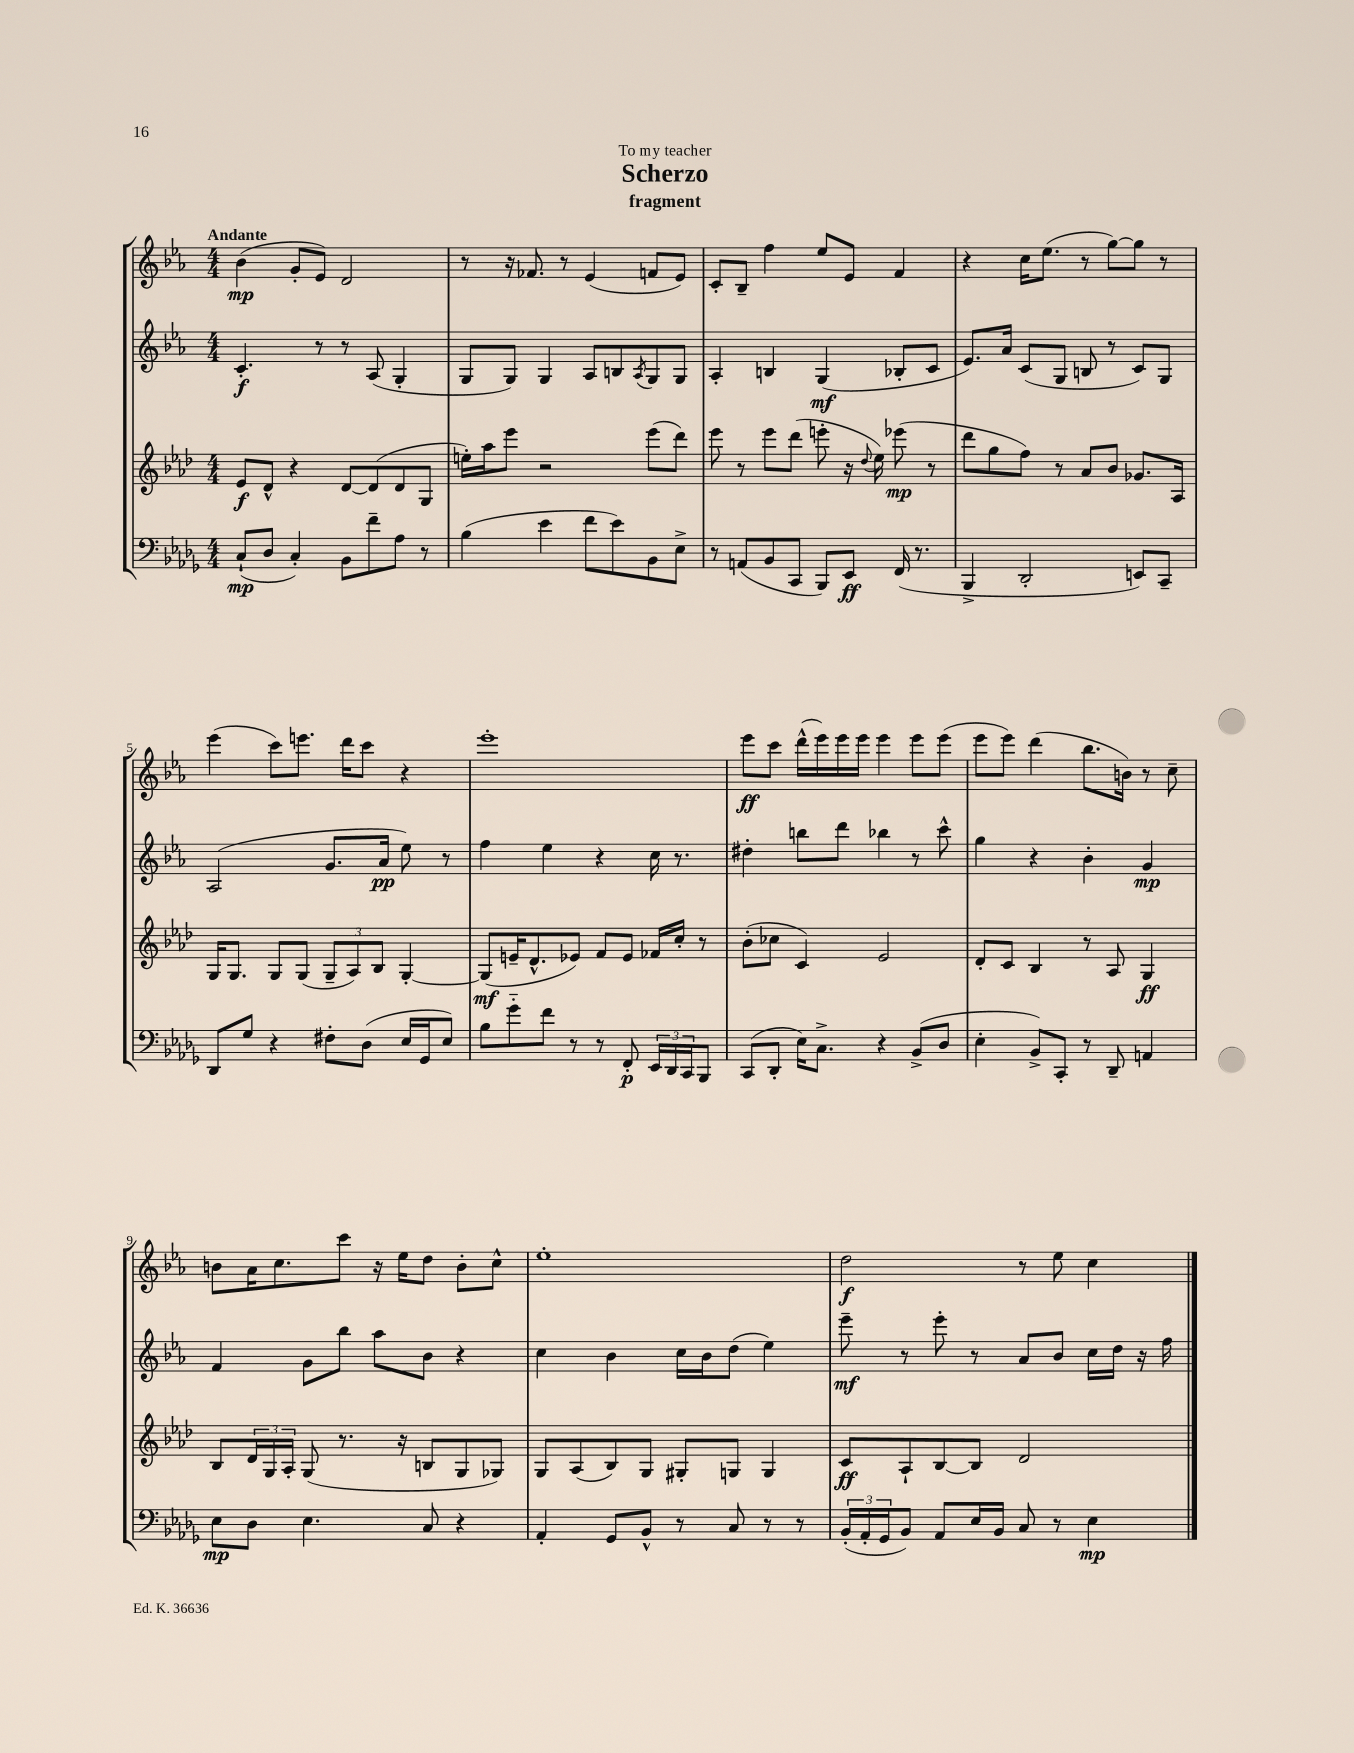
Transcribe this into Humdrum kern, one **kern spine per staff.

**kern	**kern	**kern	**kern
*staff4	*staff3	*staff2	*staff1
*clefF4	*clefG2	*clefG2	*clefG2
*k[b-e-a-d-g-]	*k[b-e-a-d-]	*k[b-e-a-]	*k[b-e-a-]
*M4/4	*M4/4	*M4/4	*M4/4
(8C`	8e-	4.c'	(4b-
8D-	8d-^^	.	.
4C')	4r	.	8g'
.	.	8r	8e-)
8BB-	[8d-	8r	2d
8f~	(8d-]	(8A-	.
8A-	8d-	4G'	.
8r	8G	.	.
=	=	=	=
(4B-	16ee')	8G	8r
.	16aa-	.	.
.	8eee-	8G)	16r
.	.	.	8.f-
4e-	2r	4G	.
.	.	.	8r
8f	.	8A-	(4e-
8e-)	.	8B	.
.	.	8qA-	.
8BB-	(8eee-	8G	8f
8E-^	8ddd-)	8G	8e-)
=	=	=	=
8r	8eee-	4A-'	8c'
(8AA	8r	.	8B-~
8BB-	8eee-	4B	4ff
8CC	(8ddd-	.	.
8BBB-)	8eee'	(4G	8ee-
8EE-	16r	.	8e-
.	8qqdd-	.	.
.	16ee-)	.	.
(16FF	(8eee-	8B-'	4f
8.r	.	.	.
.	8r	8c	.
=	=	=	=
4BBB-^	8ddd-	8.e-)	4r
.	8gg	.	.
.	.	16a-	.
2DD-'	8ff)	(8c	16cc
.	.	.	(8.ee-
.	8r	8G	.
.	8a-	8B	8r
.	8b-	8r	[8gg)
8EE)	8.g-	8c)	8gg]
8CC~	.	8G	8r
.	16A-	.	.
=	=	=	=
8DD-	16G	(2A-	(4eee-
.	8.G	.	.
8G-	.	.	.
4r	8G	.	8ccc)
.	(8G	.	8.eee
8F#'	12G~	8.g	.
.	.	.	16ddd
.	12A-)	.	.
(8D-	.	.	8ccc
.	12B-	.	.
.	.	16a-	.
16E-	[4G'	8ee-)	4r
16GG-	.	.	.
8E-)	.	8r	.
=	=	=	=
8B-	(8G]	4ff	1eee-'
8g-'~	16e~	.	.
.	8.d-^^	.	.
8f	.	4ee-	.
8r	8e-)	.	.
8r	8f	4r	.
8FF'	8e-	.	.
24EE-	16f-	16cc	.
24DD-	.	.	.
.	16cc'	8.r	.
24CC	.	.	.
8BBB-	8r	.	.
=	=	=	=
(8CC	(8b-'	4dd#'	8eee-
8DD-'	8cc-	.	8ccc
16E-)	4c)	8bb	(16ddd^^
8.C^	.	.	16eee-)
.	.	8ddd	16eee-
.	.	.	16eee-
4r	2e-	4bb-	4eee-
(8BB-^	.	8r	8eee-
8D-	.	8ccc^^	(8eee-
=	=	=	=
4E-'	8d-'	4gg	8eee-
.	8c	.	8eee-)
8BB-^)	4B-	4r	(4ddd
8CC'	.	.	.
8r	8r	4b-'	8.bb-
8DD-~	8A-	.	.
.	.	.	16b)
4AA	4G	4g	8r
.	.	.	8cc~
=	=	=	=
8E-	8B-	4f	8b
8D-	24d-	.	16a-
.	24G	.	.
.	.	.	8.cc
.	24A-'	.	.
4.E-	(8G	8g	.
.	8.r	8bb-	8ccc
.	.	8aa-	16r
.	16r	.	16ee-
8C	8B	8b-	8dd
4r	8G	4r	8b'
.	8G-)	.	8cc^^
=	=	=	=
4AA-'	8G	4cc	1ee-'
.	(8A-	.	.
8GG-	8B-)	4b-	.
8BB-^^	8G	.	.
8r	8G#'	16cc	.
.	.	16b-	.
8C	8G	(8dd	.
8r	4G	4ee-)	.
8r	.	.	.
=	=	=	=
(24BB-'	8c	8eee-~	2dd
24AA-'	.	.	.
24GG-	.	.	.
8BB-)	8A-`	8r	.
8AA-	[8B-	8eee-'	.
16E-	8B-]	8r	.
16BB-	.	.	.
8C	2d-	8a-	8r
8r	.	8b-	8ee-
4E-	.	16cc	4cc
.	.	16dd	.
.	.	16r	.
.	.	16ff	.
==	==	==	==
*-	*-	*-	*-
